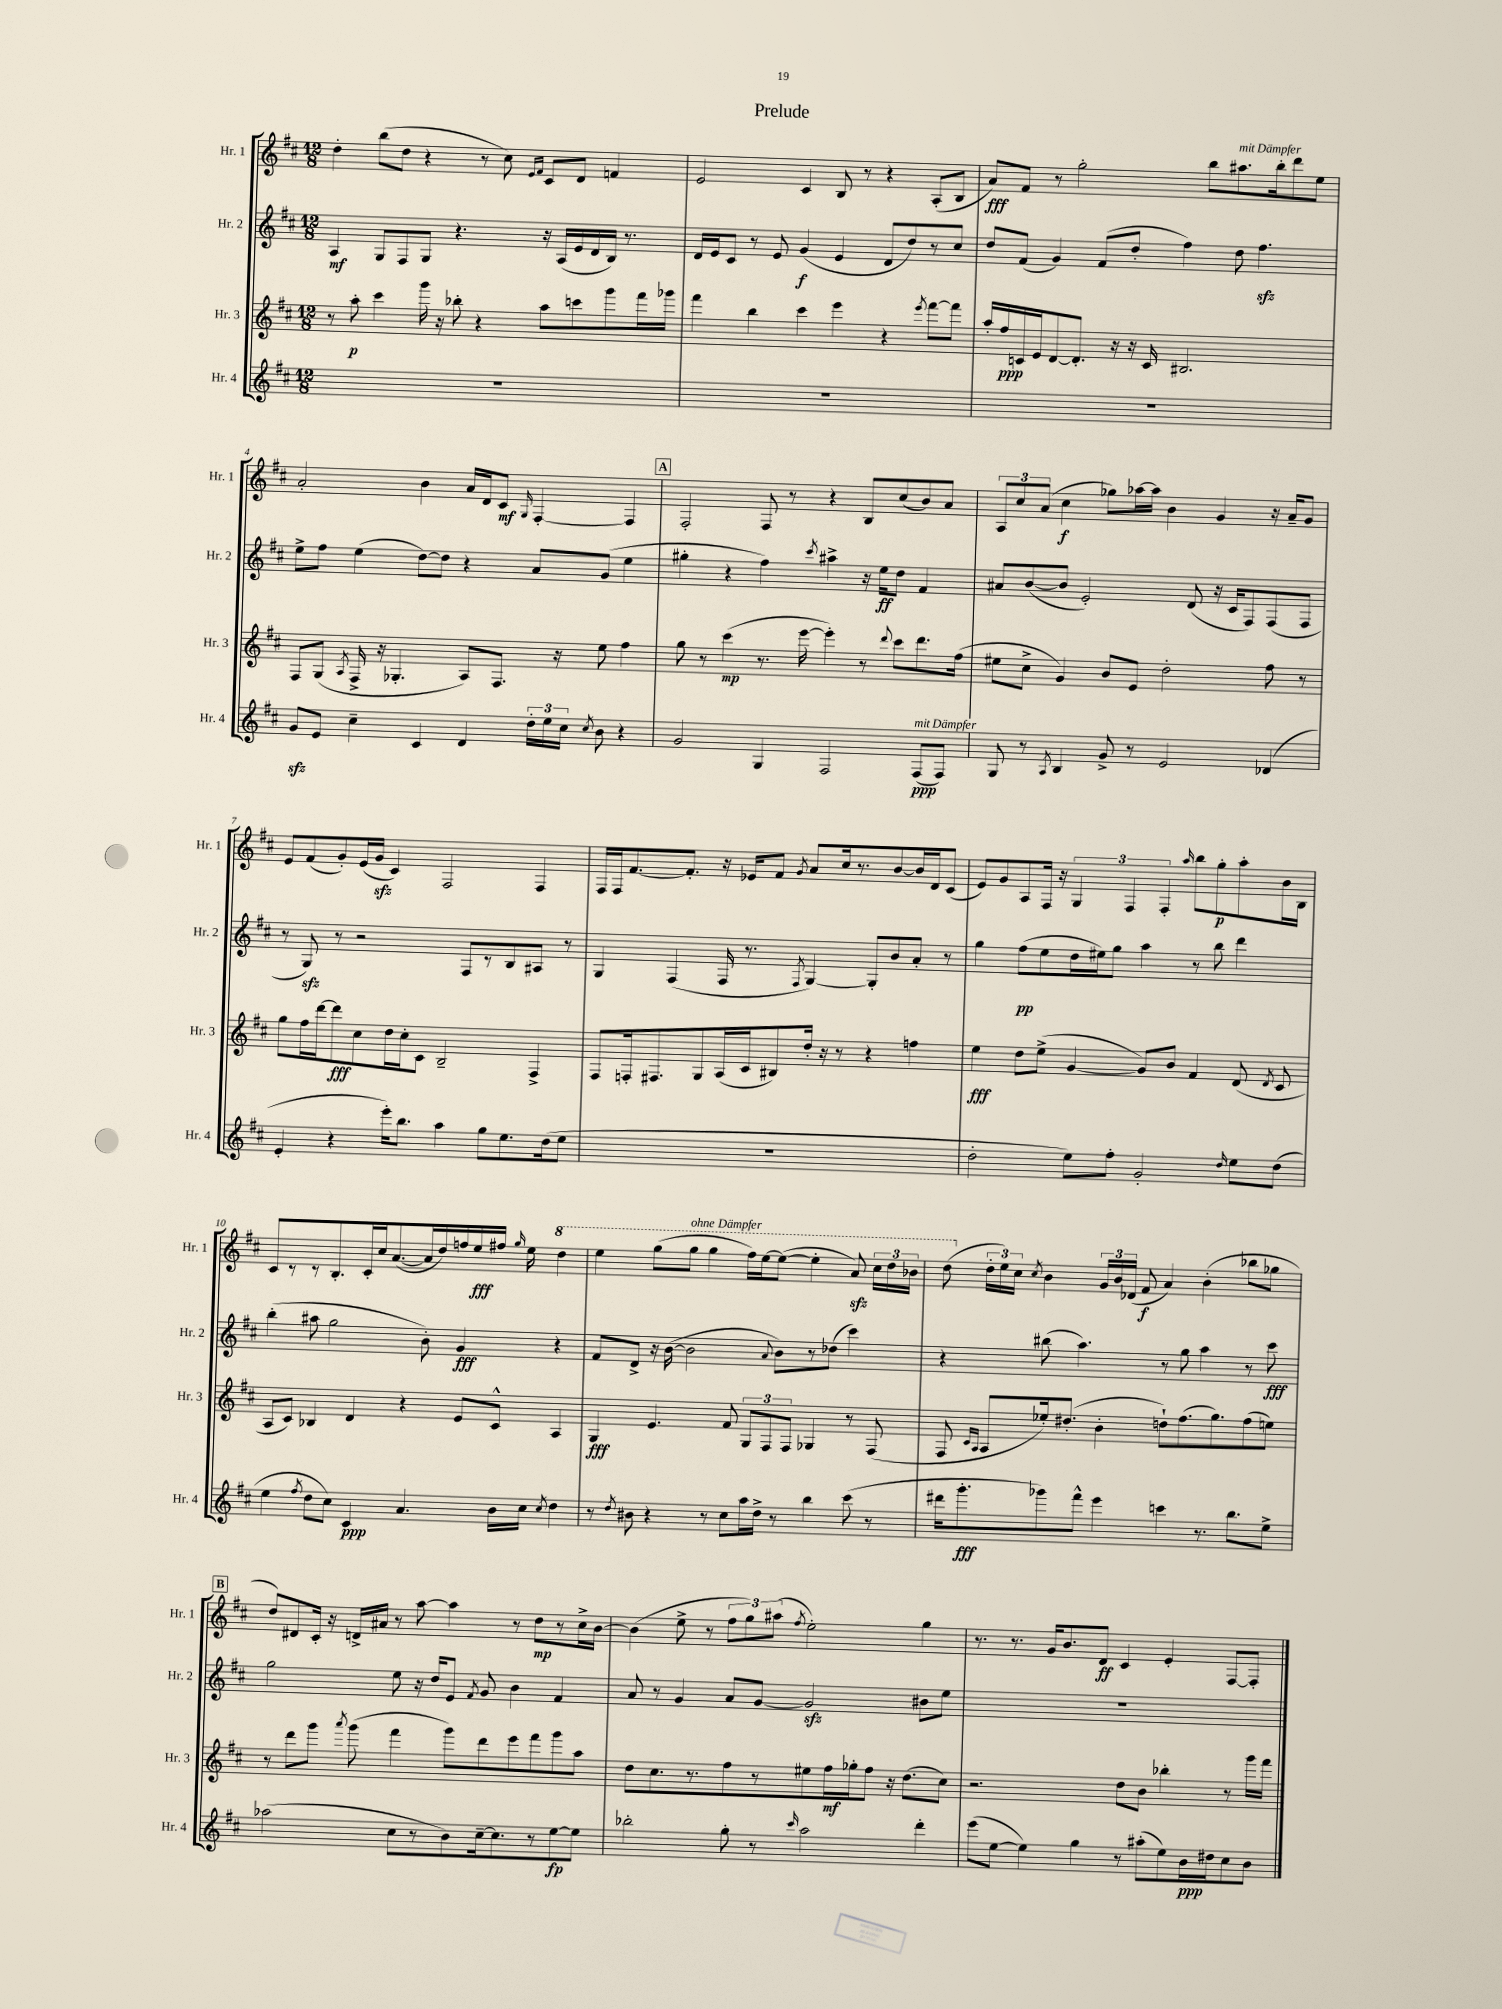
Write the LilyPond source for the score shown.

\header { title = "Prelude" }
<<
\new StaffGroup <<
\new Staff = "s0" \with { instrumentName = "Hr. 1" shortInstrumentName = "Hr. 1" } {
    \clef treble \key d \major \numericTimeSignature \time 12/8
    \autoBeamOff d''4-. b''8[( d''8] r4 r8 cis''8) \grace { e'16[ fis'16] } cis'8[ d'8] f'4 |
    e'2 cis'4 b8 r8 r4 a8[-.( b8] |
    a'8[\fff) fis'8] r8 g''2-. b''8[ ais''8.^\markup { \italic "mit Dämpfer" } b''16-. d'''8 e''8] |
    a'2-. b'4 a'16[ d'16 cis'8]\mf \grace { g16 } fis4~-. fis4 |
    \mark \markup { \box "A" } fis2-. fis8 r8 r4 b8[ cis''8( b'8) a'8] |
    \tuplet 3/2 { a8[ cis''8 a'8]( } cis''4\f ges''8[) aes''16~ aes''16] b'4 g'4 r16 a'16[-- g'8] |
    e'8[ fis'8( g'8-.) e'16( g'16]\sfz cis'4) fis2 fis4 |
    fis16[ fis16 fis'8.~ fis'8.]-. r16 ees'16[ fis'8] \acciaccatura { g'8 } a'8[ cis''16 r8. b'8~ b'16 d'16 cis'8]( |
    e'8[) g'8 a8 fis16] r16 \tuplet 3/2 { g4 fis4 fis4-. } \grace { a''16 } b''8[ g''8-.\p a''8-. b'16 b16] |
    cis'8[ r8 r8 b8.-. cis'16-. cis''16 a'8.~( a'16 d''16) f''16 e''16\fff fis''16] \grace { g''16 } e''16 \ottava #1 d'''4 |
    e'''4 g'''8[( g'''8]^\markup { \italic "ohne Dämpfer" } g'''4 fis'''16[) e'''16~ e'''8]~( e'''4-. a''8\sfz) \tuplet 3/2 { cis'''16[ d'''16 bes''16] } |
    d'''8( \ottava #0 \tuplet 3/2 { d''16[-. e''16) cis''16] } \acciaccatura { cis''8 } b'4 \tuplet 3/2 { g'16[ b'16 des'16]( } fis'8\f a'4) b'4-.( bes''8[ ges''8] |
    \mark \markup { \box "B" } d''8[) dis'8 cis'16]-. r16 d'16[-> ais'16] r8 a''8~ a''4 r8 d''8[\mp r8 cis''16-> b'16]~ |
    b'4( e''8-> r8 \tuplet 3/2 { fis''8[ g''8) ais''8]( } \acciaccatura { fis''8 } e''2-.) g''4 |
    r8. r8. g'16[ b'8. d'8]\ff cis'4 e'4-. fis8[~ fis8]-. \bar "|." |
}
\new Staff = "s1" \with { instrumentName = "Hr. 2" shortInstrumentName = "Hr. 2" } {
    \clef treble \key d \major \numericTimeSignature \time 12/8
    \autoBeamOff a4\mf g8[ fis8 g8] r4. r16 a16[( e'16 d'16 b16]) r8. |
    d'16[ e'16 cis'8] r8 e'8 g'4\f( e'4 d'8[ d''8) r8 cis''8] |
    d''8[ fis'8]( g'4) fis'8[( d''8]-. fis''4) d''8 fis''4.\sfz |
    e''8[-> fis''8] e''4( d''8[~) d''8] r4 a'8[ g'8]( e''4 |
    \mark \markup { \box "A" } gis''4-. r4 fis''4) \acciaccatura { cis'''8 } ais''4-> r16 e''16[\ff d''8] fis'4 |
    ais'8[ b'8~( b'8] e'2-.) d'8( r16 cis'16[ fis8) fis8( fis8] |
    r8 g8\sfz) r8 r2 fis8[ r8 b8 ais8] r8 |
    g4 fis4( fis16 r8. \acciaccatura { fis8 } g4~) g8[-. b'8 a'8]-. r8 |
    g''4 fis''8[\pp( e''8 d''16 eis''16) g''8] a''4 r8 b''8 d'''4 |
    b''4-.( ais''8 g''2 b'8-.) g'4\fff r4 |
    fis'8[ d'8]-> r16 b'16~( b'2 \appoggiatura { a'8 } b'8[) r8 des''8]( cis'''4) |
    r4 bis''8( a''4.) r8 g''8 a''4 r8 cis'''8\fff |
    \mark \markup { \box "B" } g''2 e''8 r16 d''16[ e'8] \acciaccatura { fis'8 } g'8 b'4 fis'4 |
    a'8 r8 g'4 a'8[ g'8]~ g'2\sfz bis'8[ e''8] |
    R1. \bar "|." |
}
\new Staff = "s2" \with { instrumentName = "Hr. 3" shortInstrumentName = "Hr. 3" } {
    \clef treble \key d \major \numericTimeSignature \time 12/8
    \autoBeamOff r8 a''8-.\p cis'''4 g'''16 r16 bes''8-. r4 a''8[ c'''8 g'''8 fis'''16 ges'''16] |
    fis'''4 b''4 cis'''4 e'''4 r4 \acciaccatura { e'''8 } fis'''8[~ fis'''8] |
    a''16[-. fis''16\ppp c'16 e'16 d'8~ d'8.]-. r16 r16 c'16 bis2. |
    fis8[ g8]( \acciaccatura { a8 } fis16-> r16 ges4.-. a8[) fis8.] r16 e''8 fis''4 |
    \mark \markup { \box "A" } g''8 r8 cis'''4\mp( r8. e'''16~ e'''4-.) r8 \appoggiatura { d'''8 } cis'''8[ d'''8. fis''16]( |
    eis''8[ cis''8]-> g'4) b'8[ e'8] d''2-. fis''8 r8 |
    g''8[ fis''16 d'''16~ d'''8\fff cis''8 d''16 cis''16-. cis'8] b2-- fis4-> |
    fis8[ f16-. fis8. g8 a16( cis'16 bis8) d''16]-. r16 r8 r4 f''4 |
    e''4\fff d''8[ e''8]->( g'4~ g'8[) b'8] fis'4 d'8( \acciaccatura { d'8 } cis'8 |
    a8[ cis'8]) bes4 d'4 r4 e'8[ cis'8]-^ a4 |
    g4\fff e'4. fis'8 \tuplet 3/2 { g8[ fis8 fis8] } ges4 r8 fis8( |
    fis8 \grace { cis'16[ a16] } a8[ ees''16-.) dis''8.]-.( b'4-. d''8[-!) fis''8.( g''8.) fis''8( e''8]) |
    \mark \markup { \box "B" } r8 d'''8[ g'''8] \acciaccatura { a'''8 } g'''8( fis'''4 g'''8[) d'''8 e'''8 fis'''8 g'''8 a''8] |
    d''8[ cis''8. r8. fis''8 r8 eis''8 fis''16\mf ges''16-. fis''8] r16 d''8.[( cis''8]) |
    r2. d''8[ b'8] bes''4-. r8 g'''16[ fis'''16] \bar "|." |
}
\new Staff = "s3" \with { instrumentName = "Hr. 4" shortInstrumentName = "Hr. 4" } {
    \clef treble \key d \major \numericTimeSignature \time 12/8
    \autoBeamOff R1. |
    R1. |
    R1. |
    g'8[\sfz e'8] cis''4-- cis'4 d'4 \tuplet 3/2 { d''16[-. e''16 cis''16] } \acciaccatura { cis''8 } b'8 r4 |
    \mark \markup { \box "A" } g'2 g4 fis2 fis8[\ppp^\markup { \italic "mit Dämpfer" }( fis8]) |
    g8 r8 \acciaccatura { a8 } b4 g'8-> r8 e'2 des'4( |
    e'4-. r4 e'''16[-.) b''8.] a''4 g''8[ e''8. d''16( e''8] |
    R1. |
    d''2-. e''8[) fis''8]-. g'2-. \grace { d''16 } e''8[ d''8]( |
    e''4 \acciaccatura { fis''8 } d''8[ cis''8]) cis'4\ppp a'4. b'16[ cis''16] \acciaccatura { cis''8 } d''4 |
    r8 \acciaccatura { d''8 } bis'8 r4 r8 cis''8[ a''16 d''16]-> r8 b''4 cis'''8( r8 |
    dis'''16[ g'''8.-.\fff ges'''8) fis'''8]-^ e'''4 c'''4 r8. b''8.[ e''8]-> |
    \mark \markup { \box "B" } aes''2( cis''8[ r8 b'8) cis''16~-- cis''8. r8 e''8~\fp e''8] |
    bes''2-. g''8-. r8 \grace { cis'''16 } a''2 d'''4-. |
    e'''8[( e''8]~ e''4) g''4 r8 ais''8[-.( e''8) b'16\ppp dis''16 cis''8 b'8] \bar "|." |
}
>>
>>
